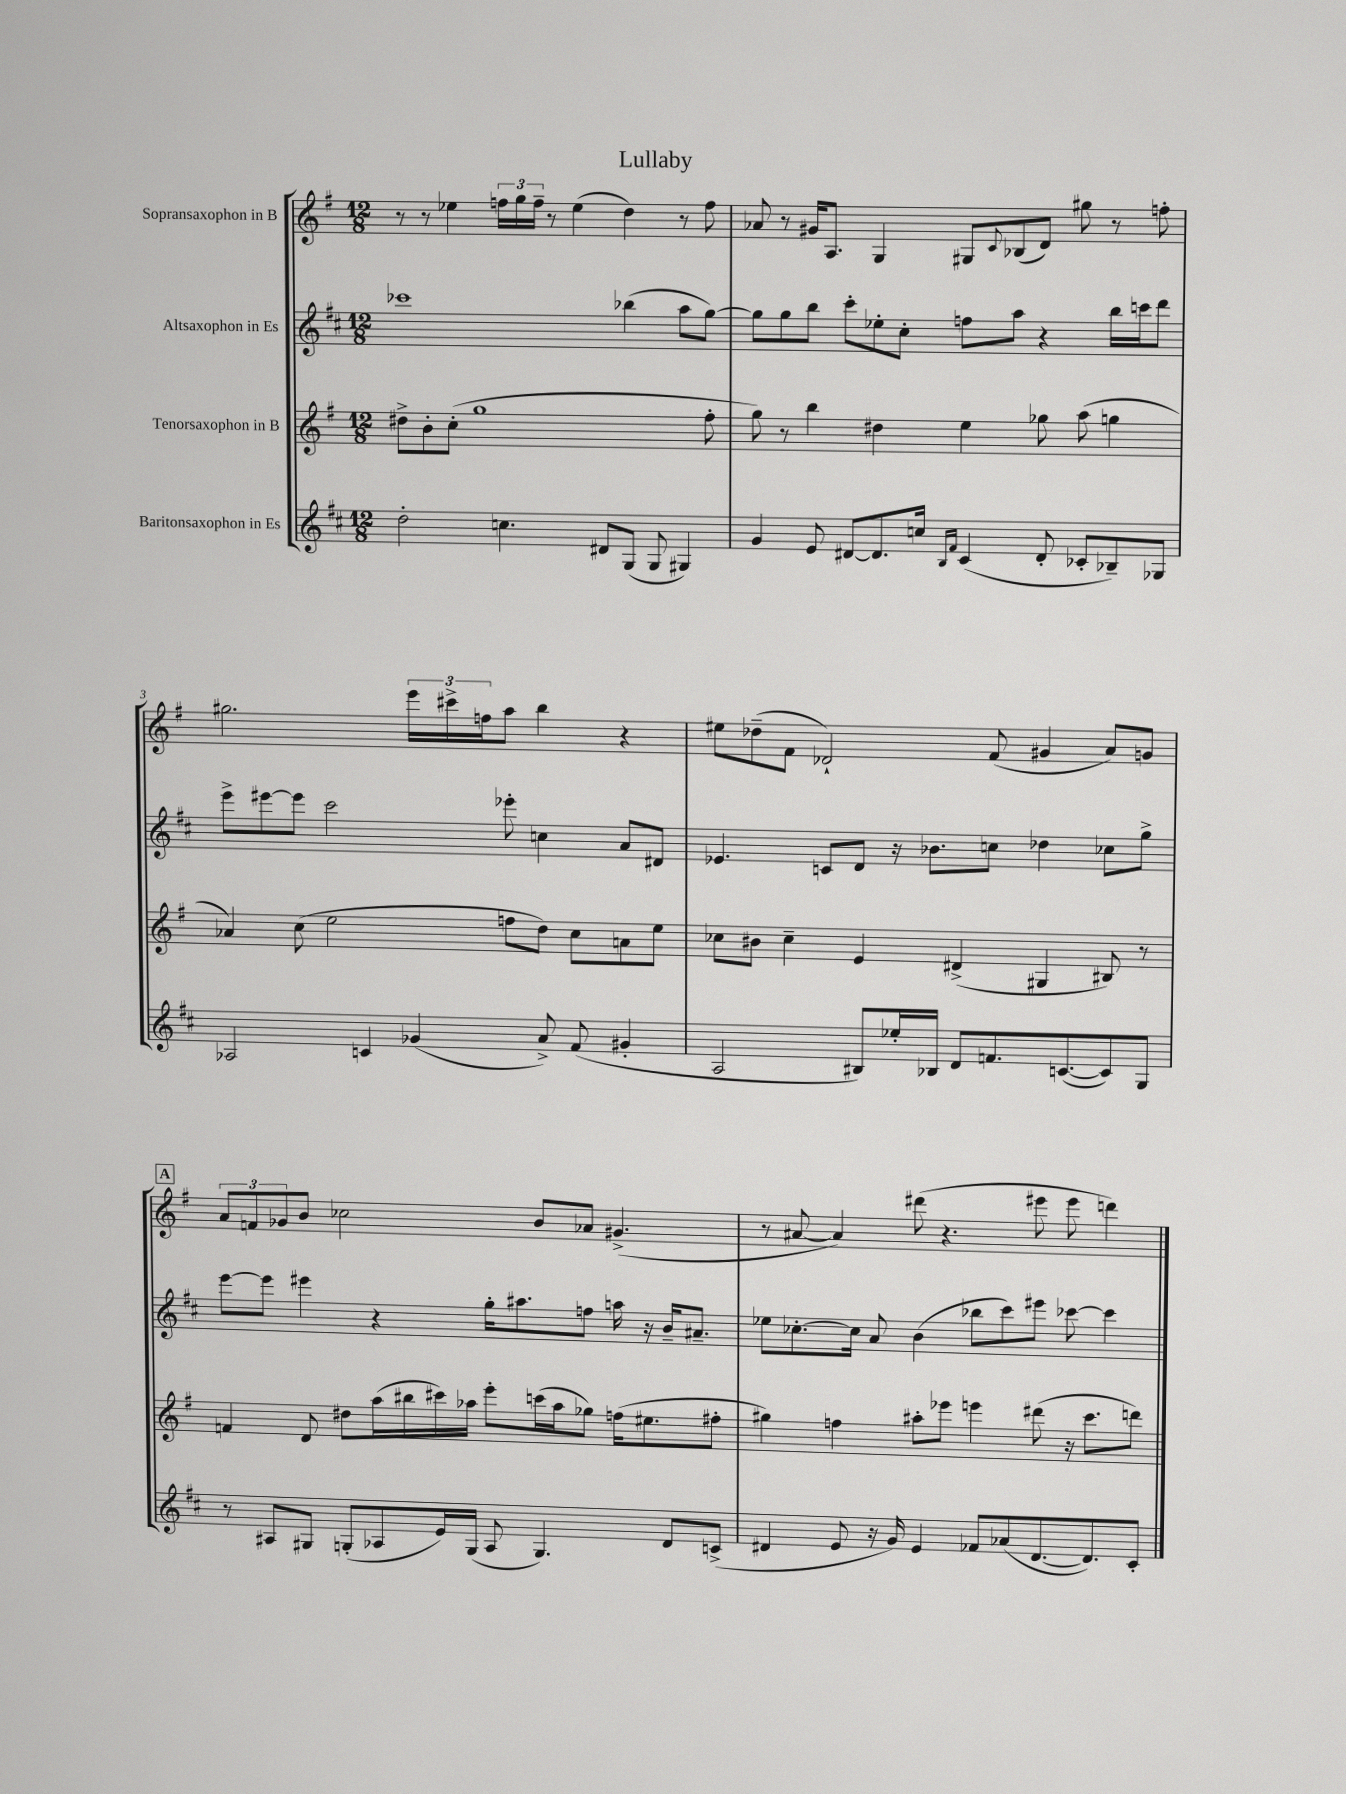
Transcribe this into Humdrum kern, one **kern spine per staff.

**kern	**kern	**kern	**kern
*part4	*part3	*part2	*part1
*staff4	*staff3	*staff2	*staff1
*I"Baritonsaxophon in Es	*I"Tenorsaxophon in B	*I"Altsaxophon in Es	*I"Sopransaxophon in B
*clefG2	*clefG2	*clefG2	*clefG2
*k[f#c#]	*k[f#]	*k[f#c#]	*k[f#]
*M12/8	*M12/8	*M12/8	*M12/8
=1	=1	=1	=1
2dd'\	8dd#X^\L	1ccc-X	8r
.	8b'\	.	8r
.	(8cc'\J	.	4ee-X\
.	1gg	.	.
4.ccn\	.	.	24ffn\LL
.	.	.	24gg\
.	.	.	24ff~\JJ
.	.	.	8r
.	.	.	(4ee-\
8d#X/L	.	.	.
(8G/J	.	(4bb-X\	4dd\)
8G/	.	.	.
4G#X/)	.	8aa\L	8r
.	8ff#'\	[8gg\J)	8ff\
=2	=2	=2	=2
4g/	8gg\)	8gg\L]	8a-X/
.	8r	8gg\	8r
8e/	4bb\	8bb\J	16g#X/KL
.	.	.	8.A/J
[8d#X/L	.	8ccc#'\L	.
8.d#/]	4dd#X\	8ee-X'\	4G/
.	.	8cc#'\J	.
16ccn/Jk	.	.	.
16qqB/LL	.	.	.
16qqf#/JJ	.	.	.
(4c#/	4ee\	8ffn\L	8G#X/L
.	.	.	8qqc/
.	.	8aa\J	(8B-X/
8d#'/	8gg-X\	4r	8d/J)
8c-X'/L	(8aa\	.	8gg#X\
8B-X~/)	4ggn\	16bb\LL	8r
.	.	16cccn\J	.
8G-X/J	.	8ddd\J	8ffn'\
!!LO:LB:g=z
=3	=3	=3	=3
2A-X/	4a-X/)	8eee^\L	2.gg#X\
.	.	[8eee#X\	.
.	(8cc\	8eee#\J]	.
.	2ee\	2ccc#\	.
4cn/	.	.	.
(4g-X/	.	.	24eee\LL
.	.	.	24ccc#X^\
.	.	.	24ffn\J
.	8ffn\L	8eee-X'\	8aa\J
8a^/)	8dd\J)	4ccn\	4bb\
(8f#/	8cc\L	.	.
4g#X'/	8an\	8a/L	4r
.	8ee\J	8d#X/J	.
=4	=4	=4	=4
2A/	8cc-X\L	4.e-X/	8ee#X\L
.	8b#X\J	.	(8dd-X~\
.	4cc-~\	.	8f#\J
.	.	8cn/L	2d-X`/)
8B#X/L)	4e/	8d/J	.
16ee-X'/L	.	16r	.
16B-X/JJ	.	8.b-X\L	.
8d/L	(4d#X^/	.	.
8.fn/	.	8ccn\J	(8f#/
.	4G#X/	4dd-X\	4g#X/
([8.cn/	.	.	.
8c/])	8B#X/)	8cc-X\L	8a/L)
8G/J	8r	8gg^\J	8gn/J
!!LO:LB:g=z
!!LO:REH:place=s1:t=A
=5	=5	=5	=5
8r	4fn/	[8eee\L	12a/L
.	.	.	12fn/
8A#X/L	.	8eee\J]	.
.	.	.	12g-X/
8G#X/J	8d/	4eee#X\	8b/J
(8Gn'/L	8dd#X\L	.	2cc-X\
8A-X/	(16aa\L	4r	.
.	16bb#X\	.	.
16e/L)	16ccc#X\)	.	.
(16G/JJ	16aa-X\JJ	.	.
8A-/	8eee'\L	16gg'\KL	.
.	.	8.aa#X\	.
4.G/)	(16cccn\L	.	8b/L
.	16aa-\J	.	.
.	8gg-X\J)	8ffn\J	8a-X/J
.	(16ffn\KL	16aan\	(4.g#X^/
.	8.ee#X\	16r	.
8d/L	.	16b~/KL	.
.	.	8.a#X~/J	.
(8cn^/J	8ff#X'\J	.	.
=6	=6	=6	=6
4d#X/	4gg#X\)	8ee-X\L	8r
.	.	[8.cc-X'\	[8a#X/
8e/	4ffn\	.	4a#/])
.	.	16cc-\Jk]	.
16r	.	8a/	.
16g/)	.	.	.
4e/	8aa#X'\L	(4b\	(8ddd#X\
.	8eee-X\J	.	4.r
8f-X/L	4eeen\	8bb-X\L	.
(8a-X/	.	8ccc#\)	.
[8.d#/	(8ddd#X\	8eee#X\J	8eee#X\
.	16r	[8ccc-X\	8eee#\
8.d#/])	8.ccc\L	.	.
.	.	4ccc-\]	4dddn\)
8c#'/J	8dddn\J)	.	.
==	==	==	==
*-	*-	*-	*-
